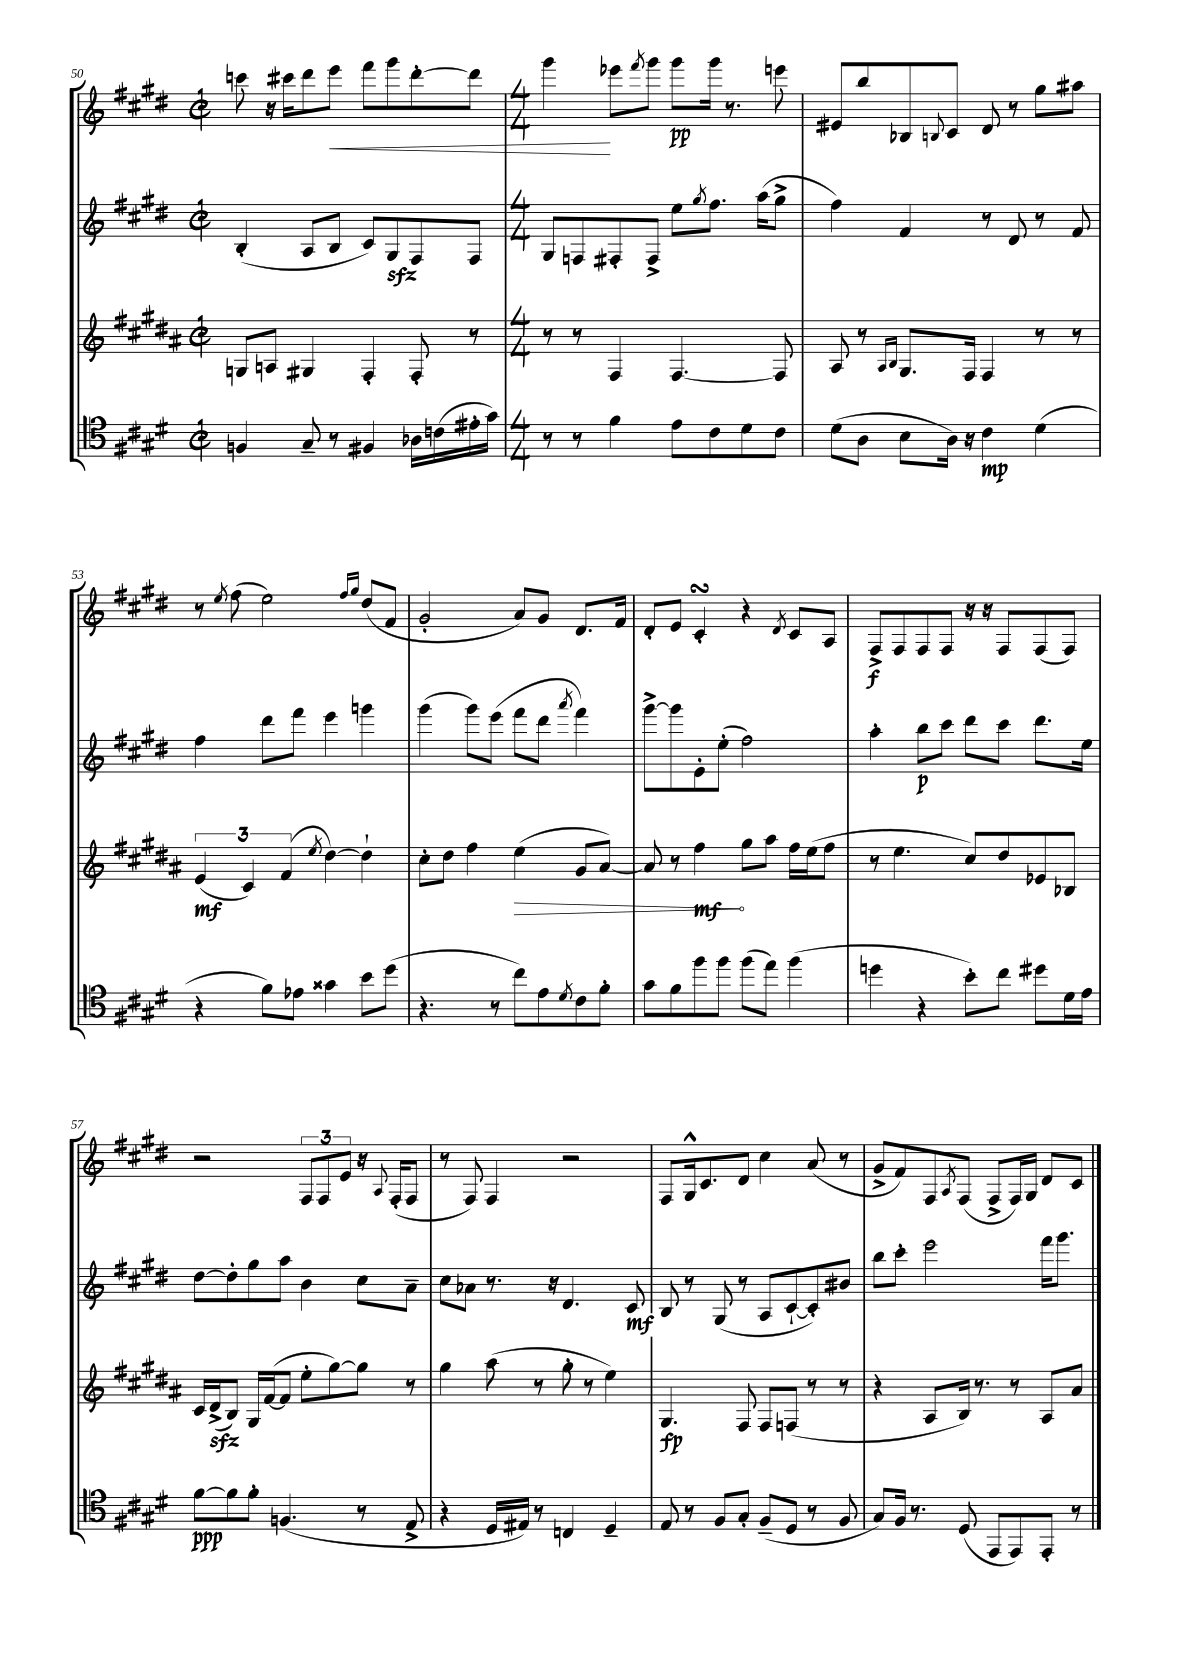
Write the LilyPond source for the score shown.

<<
\new StaffGroup <<
\new Staff = "s0" {
    \clef treble \key e \major \defaultTimeSignature \time 2/2
    c'''8 r16 cis'''16 dis'''8 e'''8\< fis'''8 gis'''8 dis'''8~-. dis'''8 |
    \numericTimeSignature \time 4/4 gis'''4\! ees'''8 \acciaccatura { fis'''8 } gis'''8 gis'''8\pp gis'''16 r8. e'''8 |
    eis'8 b''8 bes8 \appoggiatura { b8 } cis'8 dis'8 r8 gis''8 ais''8 |
    r8 \acciaccatura { e''8 } fis''8( e''2) \grace { fis''16 gis''16 } dis''8( fis'8 |
    gis'2-. a'8) gis'8 dis'8. fis'16 |
    dis'8-. e'8 cis'4-.\turn r4 \acciaccatura { dis'8 } cis'8 a8 |
    fis8->\f fis8 fis8 fis8 r16 r16 fis8 fis8( fis8) |
    r2 \tuplet 3/2 { fis8 fis8 e'8 } r16 \appoggiatura { a8 } fis16-.( fis8 |
    r8 fis8) fis4 r2 |
    fis8 gis16-^ cis'8. dis'8 cis''4 a'8( r8 |
    gis'8-> fis'8) fis8 \acciaccatura { a8 } fis8( fis8-> fis16) gis16 dis'8 cis'8 \bar "|." |
}
\new Staff = "s1" {
    \clef treble \key e \major \defaultTimeSignature \time 2/2
    b4-.( a8 b8 cis'8) gis8\sfz fis8 fis8 |
    \numericTimeSignature \time 4/4 gis8 f8 fis8-. fis8-> e''8 \acciaccatura { gis''8 } fis''8. a''16( gis''8-> |
    fis''4) fis'4 r8 dis'8 r8 fis'8 |
    fis''4 dis'''8 fis'''8 e'''4 g'''4 |
    gis'''4( gis'''8) e'''8( fis'''8 dis'''8 \acciaccatura { a'''8 } fis'''4) |
    gis'''8~-> gis'''8 e'8-. e''8-.( fis''2) |
    a''4-. b''8\p cis'''8 dis'''8 cis'''8 dis'''8. e''16 |
    dis''8~ dis''8-. gis''8 a''8 b'4 cis''8 a'8-- |
    cis''8 aes'8 r8. r16 dis'4. cis'8\mf |
    b8 r8 gis8( r8 a8 cis'8~-! cis'8-.) bis'8 |
    b''8 cis'''8-. e'''2 fis'''16 gis'''8. \bar "|." |
}
\new Staff = "s2" {
    \clef treble \key b \major \defaultTimeSignature \time 2/2
    g8 a8 gis4 fis4-. fis8-. r8 |
    \numericTimeSignature \time 4/4 r8 r8 fis4 fis4.~ fis8 |
    ais8 r8 \grace { ais16 b16 } gis8. fis16 fis4 r8 r8 |
    \tuplet 3/2 { e'4\mf( cis'4) fis'4( } \acciaccatura { e''8 } dis''4~) dis''4-! |
    cis''8-. dis''8 fis''4 \once \override Hairpin.circled-tip = ##t e''4\>( gis'8 ais'8~) |
    ais'8 r8 fis''4\mf\! gis''8 ais''8 fis''16 e''16( fis''8 |
    r8 e''4. cis''8) dis''8 ees'8 bes8 |
    cis'16 dis'16->\sfz( b8) gis16 fis'16~( fis'8 e''8-. gis''8~) gis''8 r8 |
    gis''4 ais''8( r8 gis''8-. r8 e''4) |
    gis4.\fp fis8 fis8 f8( r8 r8 |
    r4 ais8 b16) r8. r8 ais8 ais'8 \bar "|." |
}
\new Staff = "s3" {
    \clef tenor \key e \major \defaultTimeSignature \time 2/2
    f4 gis8-- r8 fis4 aes16 c'16( eis'16-. gis'16) |
    \numericTimeSignature \time 4/4 r8 r8 fis'4 e'8 cis'8 dis'8 cis'8 |
    dis'8( a8 b8 a16) r16 cis'4\mp dis'4( |
    r4 fis'8) ees'8 gisis'4 b'8 dis''8( |
    r4. r8 cis''8) e'8 \acciaccatura { dis'8 } cis'8 fis'8-. |
    gis'8 fis'8 fis''8 fis''8 fis''8( e''8) fis''4( |
    d''4 r4 b'8-.) cis''8 dis''8 dis'16 e'16 |
    fis'8~\ppp fis'8 fis'8-. f4.( r8 e8-> |
    r4 dis16 eis16) r8 c4 dis4-- |
    e8 r8 fis8 gis8-. fis8--( dis8 r8 fis8 |
    gis8) fis16 r8. dis8( e,8 e,8) e,8-. r8 \bar "|." |
}
>>
>>
\layout { \context { \Score currentBarNumber = #50 } }
